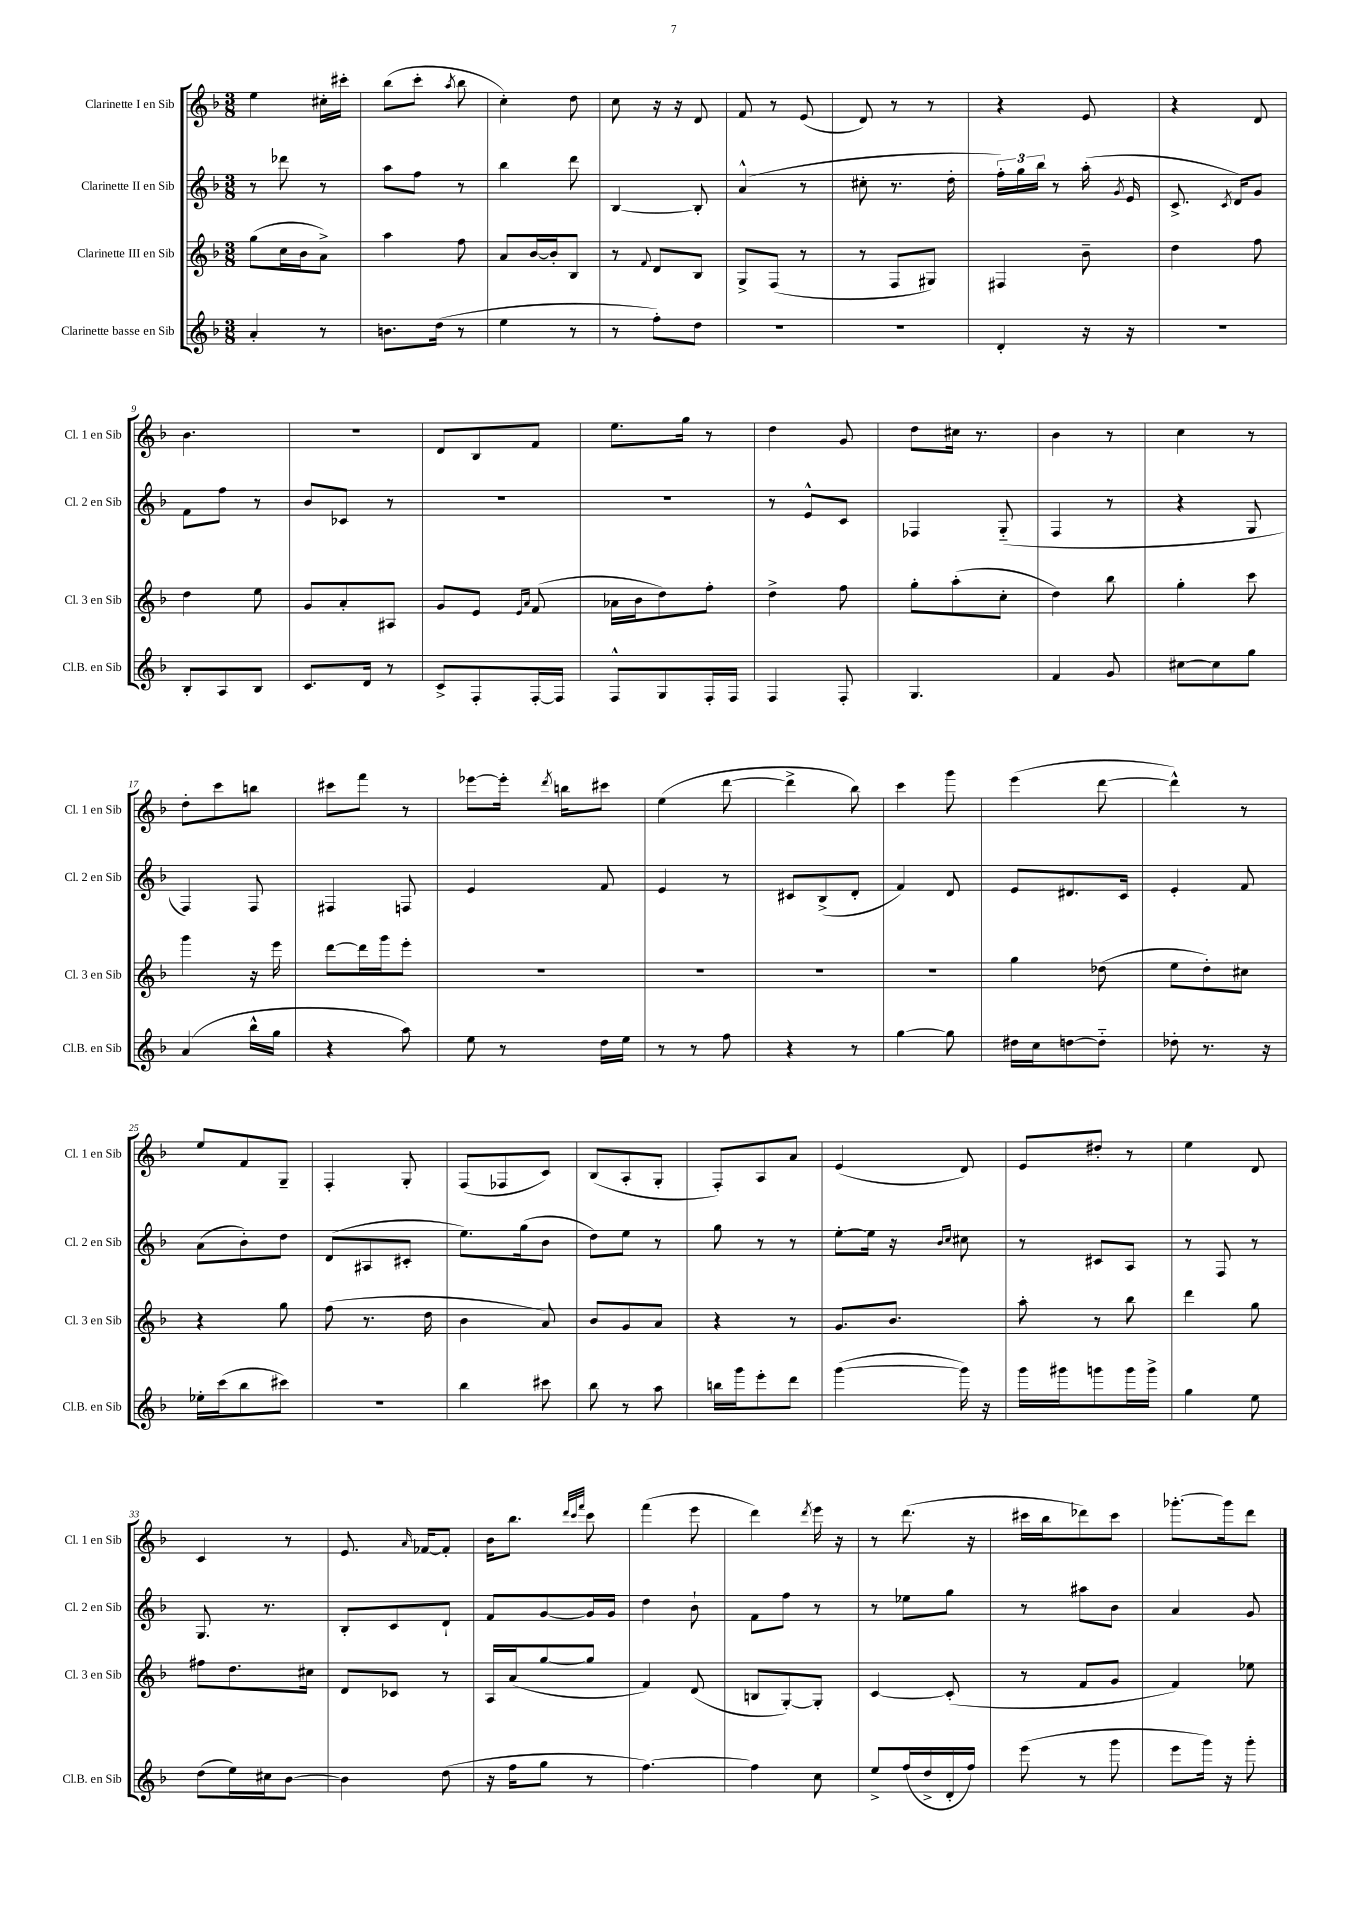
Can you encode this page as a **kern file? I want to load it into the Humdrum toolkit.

**kern	**kern	**kern	**kern
*part4	*part3	*part2	*part1
*staff4	*staff3	*staff2	*staff1
*I"Clarinette basse en Sib	*I"Clarinette III en Sib	*I"Clarinette II en Sib	*I"Clarinette I en Sib
*I'Cl.B. en Sib	*I'Cl. 3 en Sib	*I'Cl. 2 en Sib	*I'Cl. 1 en Sib
*clefG2	*clefG2	*clefG2	*clefG2
*k[b-]	*k[b-]	*k[b-]	*k[b-]
*M3/8	*M3/8	*M3/8	*M3/8
=1	=1	=1	=1
4a'/	(8gg\L	8r	4ee\
.	16cc\L	8ddd-X\	.
.	16b-\J	.	.
8r	8a^\J)	8r	16cc#X'\LL
.	.	.	16ccc#X'\JJ
=2	=2	=2	=2
8.bn\L	4aa\	8aa\L	(8bb-\L
.	.	8ff\J	8ccc'\J
(16dd\Jk	.	.	.
.	.	.	8qaa/
8r	8ff\	8r	8bb-\
=3	=3	=3	=3
4ee\	8a/L	4bb-\	4cc'\)
.	[16b-/L	.	.
.	16b-'/J]	.	.
8r	8B-/J	8ddd\	8dd\
=4	=4	=4	=4
8r	8r	[4B-/	8cc\
.	8qqf/	.	.
8ff'\L)	8d/L	.	16r
.	.	.	16r
8dd\J	8B-/J	8B-'/]	8d/
=5	=5	=5	=5
4.r	8G^/L	(4a^^/	8f/
.	(8F/J	.	8r
.	8r	8r	(8e/
=6	=6	=6	=6
4.r	8r	8cc#X'\	8d/)
.	8F/L	8.r	8r
.	8G#X/J)	.	8r
.	.	16dd'\	.
=7	=7	=7	=7
4d'/	4F#X/	24ff'\LL)	4r
.	.	24gg\	.
.	.	24bb-\JJ	.
.	.	8r	.
16r	8b-~\	(16aa'\	8e/
.	.	8qg/	.
16r	.	16e/	.
=8	=8	=8	=8
4.r	4dd\	8.c^/	4r
.	.	8qc/	.
.	.	16d/KL)	.
.	8ff\	8g/J	8d/
!!LO:LB:g=z
=9	=9	=9	=9
8B-'/L	4dd\	8f\L	4.b-\
8A/	.	8ff\J	.
8B-/J	8ee\	8r	.
=10	=10	=10	=10
8.c/L	8g/L	8b-/L	4.r
.	8a'/	8c-X/J	.
16d/Jk	.	.	.
8r	8A#X/J	8r	.
=11	=11	=11	=11
8c^/L	8g/L	4.r	8d/L
8F'/	8e/J	.	8B-/
.	16qqe/LL	.	.
.	16qqa/JJ	.	.
[16F'/L	(8f/	.	8f/J
16F/JJ]	.	.	.
=12	=12	=12	=12
8F^^/L	16a-X\LL	4.r	8.ee\L
.	16b-\J	.	.
8G/	8dd\)	.	.
.	.	.	16gg\Jk
16F'/L	8ff'\J	.	8r
16F/JJ	.	.	.
=13	=13	=13	=13
4F/	4dd^\	8r	4dd\
.	.	8e^^/L	.
8F'/	8ff\	8c/J	8g/
=14	=14	=14	=14
4.G/	8gg'\L	4F-X/	8dd\L
.	(8aa'\	.	16cc#X\Jk
.	.	.	8.r
.	8cc'\J	(8G/	.
=15	=15	=15	=15
4f/	4dd\)	4F/	4b-\
8g/	8bb-\	8r	8r
=16	=16	=16	=16
[8cc#X\L	4gg'\	4r	4cc\
8cc#\]	.	.	.
8gg\J	8ccc\	8G/	8r
!!LO:LB:g=z
=17	=17	=17	=17
(4a/	4ggg\	4F/)	8dd'\L
.	.	.	8ccc\
16bb-^^\LL	16r	8F/	8bbn\J
16gg\JJ	16eee\	.	.
=18	=18	=18	=18
4r	[8ddd\L	4F#X/	8ccc#X\L
.	16ddd\L]	.	8fff\J
.	16ggg\J	.	.
8aa\)	8eee'\J	8Fn/	8r
=19	=19	=19	=19
8ee\	4.r	4e/	[8eee-X\L
8r	.	.	16eee-'\Jk]
.	.	.	8qddd/
.	.	.	16bbn\KL
16dd\LL	.	8f/	8ccc#X\J
16ee\JJ	.	.	.
=20	=20	=20	=20
8r	4.r	4e/	(4ee\
8r	.	.	.
8ff\	.	8r	[8ddd\
=21	=21	=21	=21
4r	4.r	8c#X/L	4ddd^\]
.	.	(8B-^/	.
8r	.	8d'/J	8bb-\)
=22	=22	=22	=22
[4gg\	4.r	4f/)	4ccc\
8gg\]	.	8d/	8ggg\
=23	=23	=23	=23
16dd#X\LL	4gg\	8e/L	(4eee\
16cc\J	.	.	.
[8ddn\	.	8.d#X/	.
8dd\J]	(8dd-X\	.	[8ddd\
.	.	16c/Jk	.
=24	=24	=24	=24
8dd-X'\	8ee\L	4e'/	4ddd^^\])
8.r	8dd'\)	.	.
.	8cc#X\J	8f/	8r
16r	.	.	.
!!LO:LB:g=z
=25	=25	=25	=25
16ee-X'\LL	4r	(8a\L	8ee/L
(16ccc\J	.	.	.
8bb-\	.	8b-'\)	8f/
8ccc#X\J)	8gg\	8dd\J	8G~/J
=26	=26	=26	=26
4.r	(8ff\	(8d/L	4F'/
.	8.r	8A#X/	.
.	.	8c#X'/J	8G'/
.	16dd\	.	.
=27	=27	=27	=27
4bb-\	4b-\	8.ee\L)	(8F/L
.	.	.	8F-X/
.	.	(16gg\k	.
8ccc#X\	8a/)	8b-\J	8c/J)
=28	=28	=28	=28
8bb-\	8b-/L	8dd\L)	(8B-/L
8r	8g/	8ee\J	8A'/
8aa\	8a/J	8r	8G'/J
=29	=29	=29	=29
16bbn\LL	4r	8gg\	8F'/L)
16ggg\J	.	.	.
8eee'\	.	8r	8A/
8ddd\J	8r	8r	8a/J
=30	=30	=30	=30
([4ggg\	8.g/L	[8ee'\L	(4e/
.	.	16ee\Jk]	.
.	8.b-/J	16r	.
.	.	16qqb-/LL	.
.	.	16qqcc/JJ	.
16ggg\])	.	8cc#X\	8d/)
16r	.	.	.
=31	=31	=31	=31
16ggg\LL	8aa'\	8r	8e/L
16ggg#X\J	.	.	.
8gggn\	8r	8c#X/L	8dd#X'/J
16ggg\L	8bb-\	8A/J	8r
16ggg^\JJ	.	.	.
=32	=32	=32	=32
4gg\	4ddd\	8r	4ee\
.	.	8F/	.
8ee\	8gg\	8r	8d/
!!LO:LB:g=z
=33	=33	=33	=33
(8dd\L	8ff#X\L	8.G/	4c/
16ee\L)	8.dd\	.	.
16cc#X\J	.	8.r	.
[8b-\J	.	.	8r
.	16cc#X\Jk	.	.
=34	=34	=34	=34
4b-\]	8d/L	8B-'/L	8.e/
.	8c-X/J	8c/	.
.	.	.	16qqa/
.	.	.	[16f-X/KL
(8dd\	8r	8d`/J	8f-'/J]
=35	=35	=35	=35
16r	16A/LL	8f/L	16b-\KL
16ff\KL	(16a/J	.	8.bb-\J
8gg\J	[8gg/	[8g/	.
.	.	.	32qqddd/LLL
.	.	.	32qqccc/
.	.	.	32qqfff/JJJ
8r	8gg/J]	16g/L]	8ccc\
.	.	16g/JJ	.
=36	=36	=36	=36
[4.ff\)	4f/)	4dd\	(4fff\
.	(8d/	8b-`\	8eee\
=37	=37	=37	=37
4ff\]	8Bn/L	8f\L	4ddd\)
.	[8G'/)	8ff\J	.
.	.	.	8qddd/
8cc\	8G'/J]	8r	16eee\
.	.	.	16r
=38	=38	=38	=38
8ee^/L	[4c/	8r	8r
(16ff/L	.	8ee-X\L	(8.ddd\
16dd^/	.	.	.
16d'/	(8c'/]	8gg\J	.
16ff/JJ)	.	.	16r
=39	=39	=39	=39
(8eee\	8r	8r	16ccc#X\LL
.	.	.	16bb-\J
8r	8f/L	8aa#X\L	8ddd-X\)
8ggg\	8g/J	8b-\J	8ccc#\J
=40	=40	=40	=40
8eee\L	4f/)	4a/	[8.ggg-X'\L
16ggg\Jk)	.	.	.
16r	.	.	16ggg-\k]
8ggg'\	8ee-X\	8g/	8ddd\J
==	==	==	==
*-	*-	*-	*-
